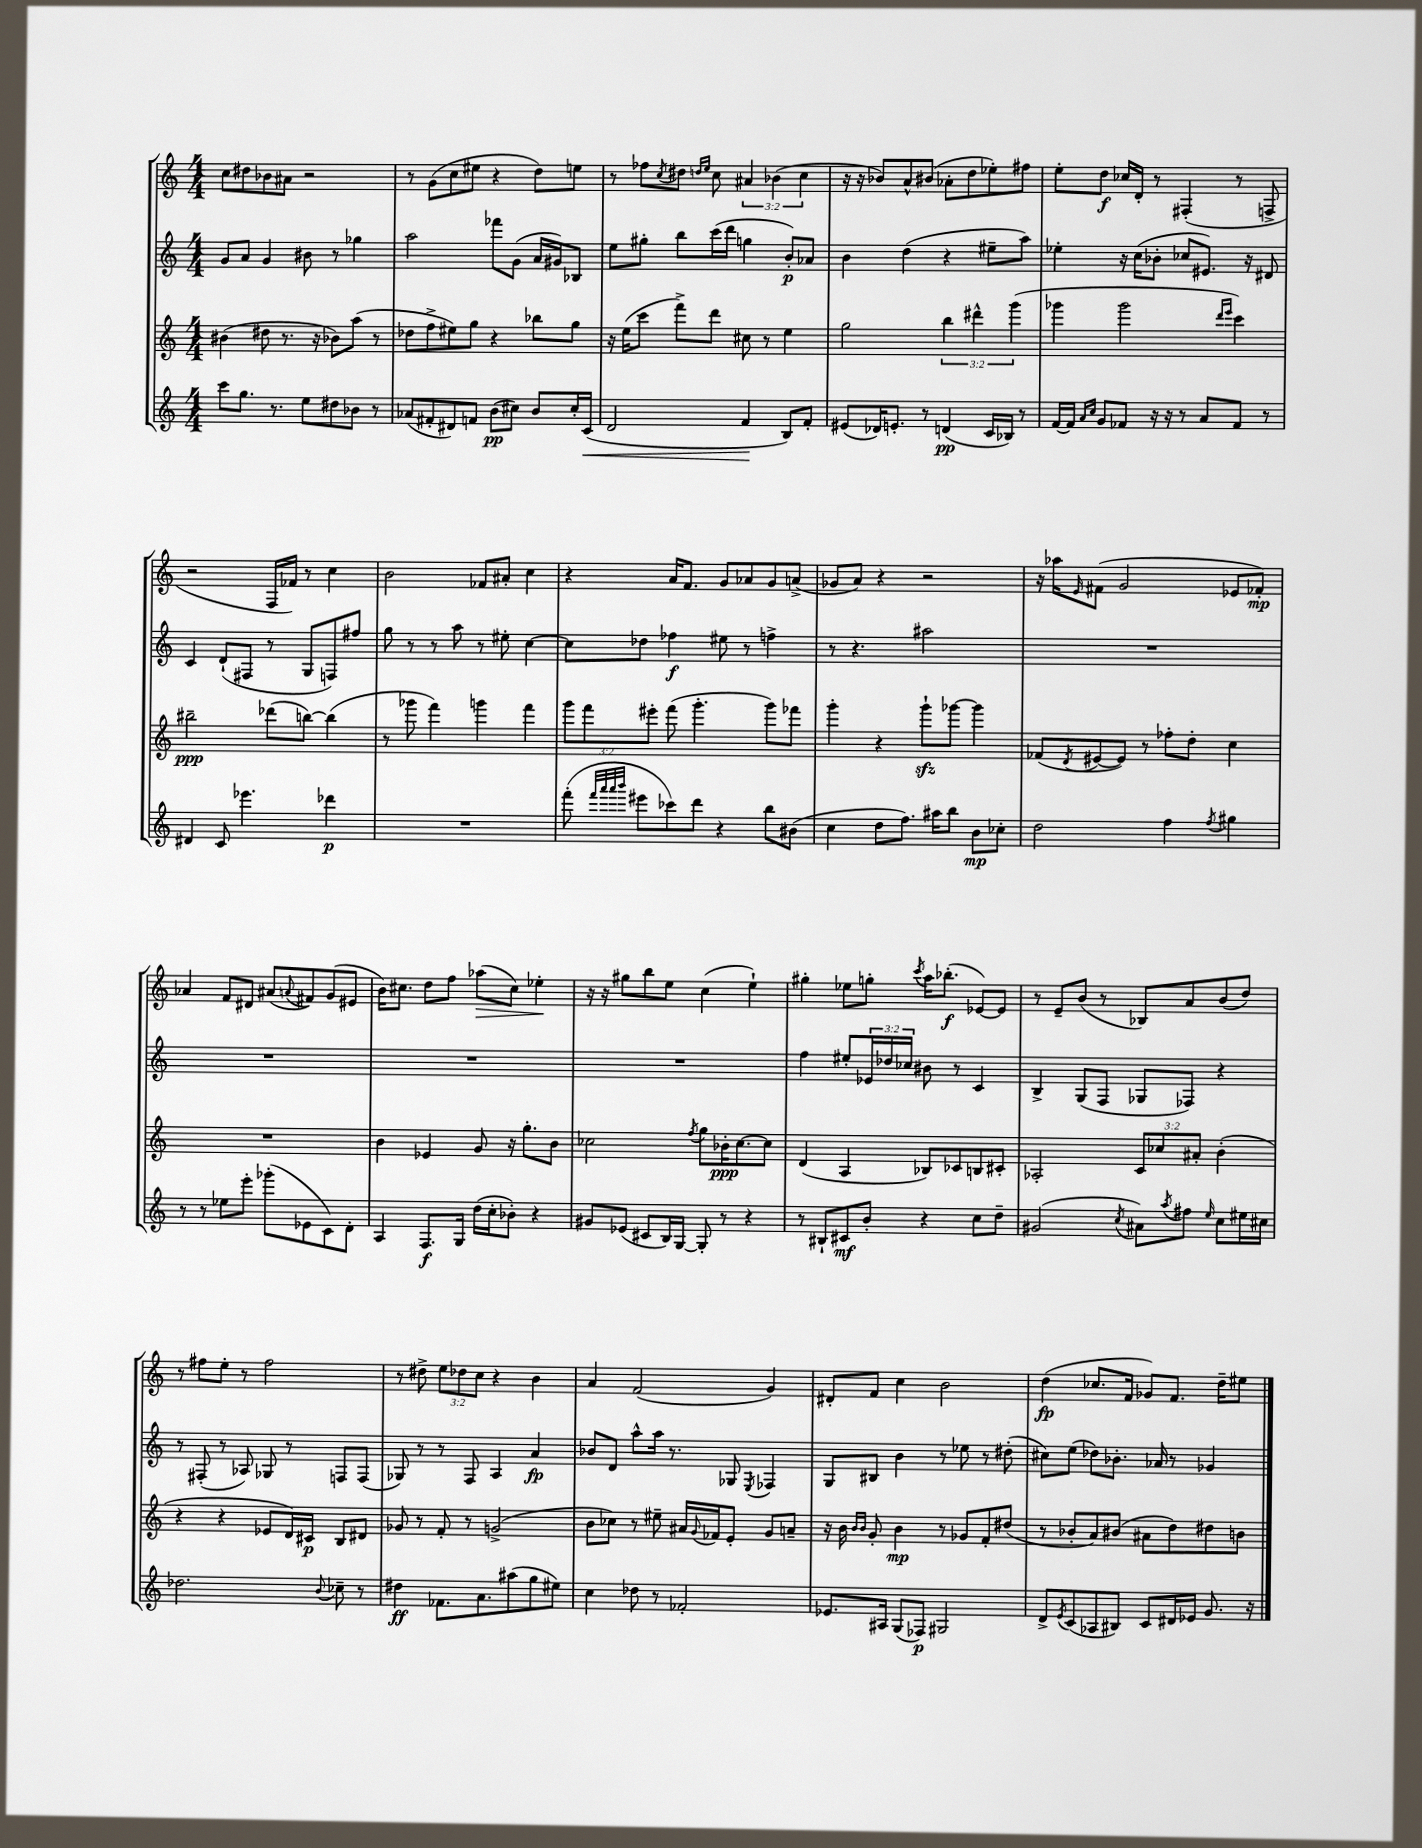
<<
\new StaffGroup <<
\new Staff = "s0" {
    \clef treble \key c \major \numericTimeSignature \time 4/4 \override Staff.TupletNumber.text = #tuplet-number::calc-fraction-text
    c''8 dis''8 bes'8 ais'8 r2 |
    r8 g'8( c''8 eis''8 r4 d''8) e''8 |
    r8 fes''8 \acciaccatura { c''8 } dis''8 \grace { d''16 e''16 } c''8 \tuplet 3/2 { ais'4 bes'4( c''4 } |
    r16 r16 bes'8) a'8-^ bis'8( aes'8-. d''8 ees''8-.) fis''8 |
    e''8-. d''8\f ces''16 d'16-. r8 fis4-.( r8 f8-> |
    r2 f16 fes'16) r8 c''4 |
    b'2 fes'8 ais'8-. c''4 |
    r4 a'16 f'8. g'8 aes'8 g'8 a'8->( |
    ges'8 a'8) r4 r2 |
    r16 aes''16 \grace { e'16 } fis'8( g'2 ees'8 fes'8-.\mp) |
    aes'4 f'8 dis'8 ais'8( \appoggiatura { a'8 } fis'8) g'8( eis'8 |
    b'16) cis''8. d''8 f''8 aes''8\>( cis''8) ees''4-.\! |
    r16 r16 gis''8 b''8 e''8 c''4( e''4-!) |
    gis''4-. ees''8 g''8-. \acciaccatura { c'''8 } a''16 bes''8.-.\f( ees'8~) ees'8 |
    r8 e'8-- b'8( r8 bes8) a'8 b'8( d''8) |
    r8 fis''8 e''8-. r8 fis''2 |
    r8 dis''8-> \tuplet 3/2 { e''8 des''8 c''8 } r4 b'4 |
    a'4 f'2( g'4) |
    dis'8-. f'8 c''4 b'2 |
    d''4\fp( ces''8. f'16 ges'8) f'8. d''16-- eis''8 \bar "|." |
}
\new Staff = "s1" {
    \clef treble \key c \major \numericTimeSignature \time 4/4 \override Staff.TupletNumber.text = #tuplet-number::calc-fraction-text
    g'8 a'8 g'4 bis'8 r8 ges''4 |
    a''2 fes'''8 g'8( a'16 gis'16) bes8 |
    e''8 gis''8-. b''8 c'''16( d'''16 g''4 b'8-.\p) aes'8 |
    b'4 d''4( r4 eis''8-- a''8) |
    ees''4-. r16 c''16( bes'8-. ces''8 eis'8.) r16 dis'8 |
    c'4 d'8-!( fis8 r8 g8 f8) fis''8 |
    g''8 r8 r8 a''8 r8 eis''8-. c''4~ |
    c''8 des''8 fes''4\f eis''8 r8 f''4-> |
    r8 r4. ais''2 |
    R1 |
    R1 |
    R1 |
    R1 |
    f''4 eis''8-. \tuplet 3/2 { ees'16 des''16 ces''16 } bis'8 r8 c'4 |
    b4-> g8( f8 ges8 fes8) r4 |
    r8 fis8-.( r8 aes8) ges8 r8 f8 f8( |
    ges8) r8 r8 f8 a4 a'4\fp |
    bes'8 d'8 a''8-^ a''16 r8. ges8 \acciaccatura { e8 } fes4 |
    g8 bis8 b'4 r8 ees''8 r8 dis''8-.( |
    cis''8) e''8( des''8) bes'8.-. aes'16 r8 ges'4 \bar "|." |
}
\new Staff = "s2" {
    \clef treble \key c \major \numericTimeSignature \time 4/4 \override Staff.TupletNumber.text = #tuplet-number::calc-fraction-text
    bis'4( dis''8 r8. r16 bes'8) a''8( r8 |
    des''8 f''8-> eis''8) g''8 r4 bes''8 g''8 |
    r16 e''16( c'''8 f'''8->) d'''8 cis''8 r8 e''4 |
    g''2 \tuplet 3/2 { b''4 dis'''4-^ g'''4( } |
    ges'''4 ges'''2 \grace { d'''16 e'''16 } c'''4) |
    bis''2--\ppp des'''8( b''8~) b''4( |
    r8 ges'''8 f'''4) g'''4 f'''4 |
    \tuplet 3/2 { g'''8 f'''8 eis'''8-. } f'''8( g'''4.-. g'''8) fes'''8 |
    g'''4-. r4 g'''8-!\sfz ges'''8~ ges'''4 |
    fes'8( \acciaccatura { d'8 } eis'8~ eis'8) r8 fes''8-. d''8-. c''4 |
    R1 |
    b'4 ees'4 g'8 r16 g''8.-. b'8 |
    ces''2 \acciaccatura { f''8 } g''8 bes'16-.\ppp ces''8.~ ces''8 |
    d'4( a4 bes8) ces'8 b8 cis'8-. |
    aes2-. \tuplet 3/2 { c'8 ces''8 ais'8-. } b'4-.( |
    r4 r4 ees'8 d'16) cis'16\p b8 dis'8 |
    ges'8 r8 f'8-. r8 g'2->( |
    b'8 ces''8) r8 eis''8-- ais'16 \appoggiatura { g'8 } fes'16 e'8-. g'8 a'8-- |
    r16 b'16 \grace { b'16 b'16 } g'8-. b'4\mp r8 ges'8 f'8-. dis''8( |
    r8 bes'8-. a'8) bis'8( ais'8 d''8) dis''8 b'8 \bar "|." |
}
\new Staff = "s3" {
    \clef treble \key c \major \numericTimeSignature \time 4/4
    c'''8 g''8. r8. e''8 dis''8 bes'8 r8 |
    aes'8( fis'8-. dis'8) f'8 b'8\pp( cis''8) b'8 cis''16-. c'16\<( |
    d'2 f'4\! b8) f'8-. |
    eis'8( des'16) e'8.-. r8 d'4\pp( c'16 bes16) r8 |
    f'16~ f'16 \grace { a'16 c''16 } g'8 fes'8 r16 r16 r8 a'8 fes'8 r8 |
    dis'4 c'8 ees'''4. des'''4\p |
    R1 |
    f'''8-.( \grace { f'''32 a'''32 a'''32 b'''32 } eis'''8 ces'''8) d'''8 r4 b''8 bis'8( |
    c''4 d''8 f''8.) ais''16 b''8 b'8\mp ces''8-. |
    d''2 f''4 \acciaccatura { f''8 } gis''4 |
    r8 r8 ees''8 e'''8-. ges'''8-.( ees'8 c'8) d'8-. |
    a4 f8.\f g16 d''16( c''16-. bes'8-.) r4 |
    gis'8 ees'8( cis'8 b16) g16~ g8-. r8 r4 |
    r8 bis8-! cis'8\mf b'8-. r4 c''8 d''8-- |
    gis'2( \acciaccatura { c''8 } ais'8) \acciaccatura { a''8 } fis''8 \grace { e''16 } c''8 eis''16 cis''16 |
    des''2. \appoggiatura { b'8 } ces''8-- r8 |
    dis''4\ff fes'8. a'8. ais''8( g''8 eis''8) |
    c''4 des''8 r8 fes'2-. |
    ees'8. ais16 g8( fes8\p) gis2 |
    d'8-> \acciaccatura { e'8 } c'8( aes8 bis8) c'8 dis'16 ees'16 g'8. r16 \bar "|." |
}
>>
>>
\layout { \context { \Score \remove "Bar_number_engraver" } }
